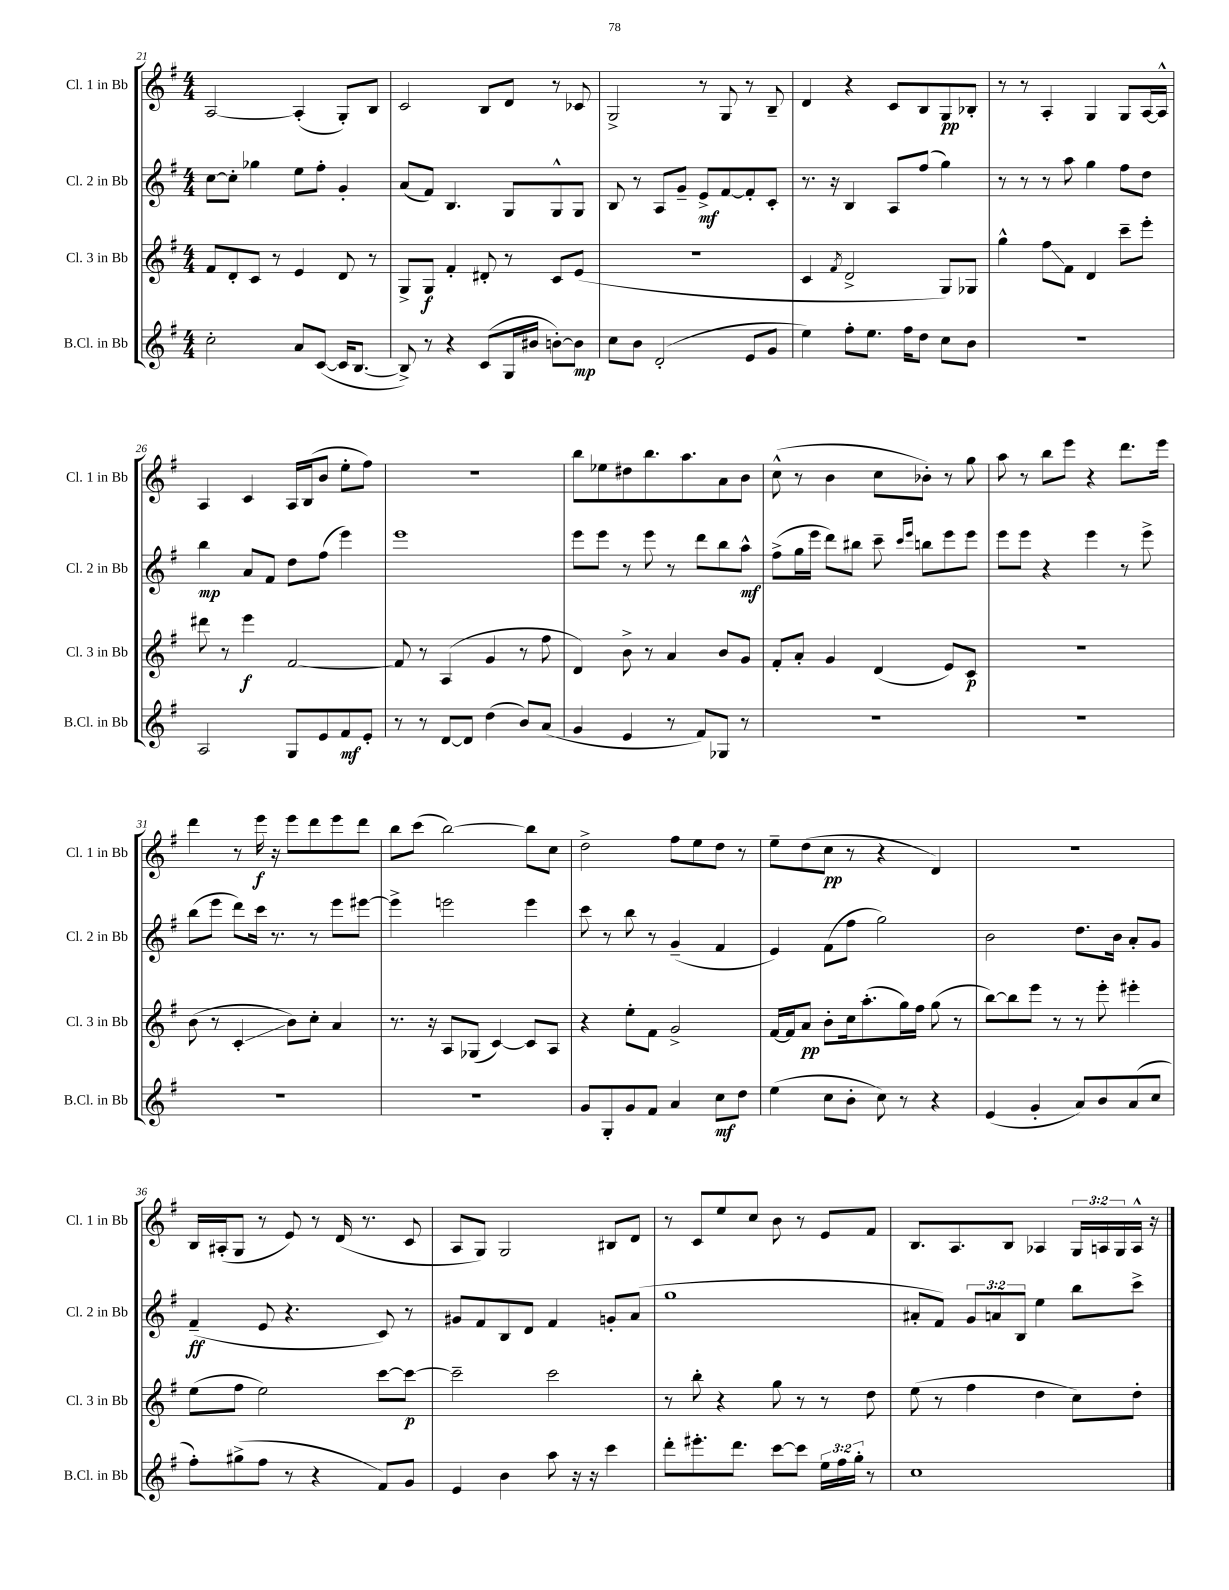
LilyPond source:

<<
\new StaffGroup <<
\new Staff = "s0" \with { instrumentName = "Cl. 1 in Bb" shortInstrumentName = "Cl. 1 in Bb" } {
    \clef treble \key g \major \numericTimeSignature \time 4/4 \override Staff.TupletNumber.text = #tuplet-number::calc-fraction-text
    a2~ a4-.( g8-.) b8 |
    c'2 b8 d'8 r8 ces'8 |
    g2-> r8 g8 r8 b8-- |
    d'4 r4 c'8 b8 g8\pp bes8-. |
    r8 r8 a4-. g4 g8 a16~ a16-^ |
    a4 c'4 a16 b16( b'8 e''8-. fis''8) |
    r1 |
    b''8 ees''8 dis''8 b''8. a''8. a'8 b'8 |
    c''8-^( r8 b'4 c''8 bes'8-.) r8 g''8 |
    a''8 r8 b''8 e'''8 r4 d'''8. e'''16 |
    d'''4 r8 e'''16\f r16 e'''8 d'''8 e'''8 d'''8 |
    b''8 c'''8( b''2~) b''8 c''8 |
    d''2-> fis''8 e''8 d''8 r8 |
    e''8-- d''8( c''8\pp r8 r4 d'4) |
    R1 |
    b16 ais16-.( g8 r8 e'8) r8 d'16( r8. c'8 |
    a8 g8) g2 bis8 d'8 |
    r8 c'8 e''8 c''8 b'8 r8 e'8 fis'8 |
    b8. a8. b8 aes4 \tuplet 3/2 { g16 a16 g16 } a16-^ r16 \bar "|." |
}
\new Staff = "s1" \with { instrumentName = "Cl. 2 in Bb" shortInstrumentName = "Cl. 2 in Bb" } {
    \clef treble \key g \major \numericTimeSignature \time 4/4 \override Staff.TupletNumber.text = #tuplet-number::calc-fraction-text
    c''8~ c''8-. ges''4 e''8 fis''8-. g'4-. |
    a'8( fis'8) b4. g8 g8-^ g8 |
    b8 r8 a8 g'8-- e'8->\mf fis'8~ fis'8-. c'8-. |
    r8. r16 b4 a8 fis''8( g''4) |
    r8 r8 r8 a''8 g''4 fis''8 d''8 |
    b''4\mp a'8 fis'8 d''8 fis''8( e'''4) |
    e'''1 |
    e'''8 e'''8 r8 e'''8 r8 d'''8 b''8 a''8-^\mf |
    fis''8->( g''16 e'''16 d'''8) bis''8 c'''8-- \grace { c'''16 e'''16 } b''8 e'''8 e'''8 |
    e'''8 e'''8 r4 e'''4 r8 e'''8-> |
    b''8( e'''8 d'''8) c'''16 r8. r8 e'''8 eis'''8~ |
    eis'''4-> e'''2 e'''4 |
    c'''8 r8 b''8 r8 g'4--( fis'4 |
    e'4) fis'8( fis''8 g''2) |
    b'2 d''8. b'16 a'8-. g'8 |
    fis'4--\ff( e'8 r4. c'8) r8 |
    gis'8 fis'8 b8 d'8 fis'4 g'8-. a'8( |
    g''1 |
    ais'8-. fis'8) \tuplet 3/2 { g'8 a'8 b8 } e''4 b''8 c'''8-> \bar "|." |
}
\new Staff = "s2" \with { instrumentName = "Cl. 3 in Bb" shortInstrumentName = "Cl. 3 in Bb" } {
    \clef treble \key g \major \numericTimeSignature \time 4/4
    fis'8 d'8-. c'8 r8 e'4 d'8 r8 |
    g8-> g8\f fis'4-. dis'8-. r8 c'8 e'8( |
    R1 |
    c'4 \acciaccatura { fis'8 } d'2-> g8) ges8 |
    g''4-^ fis''8\glissando fis'8 d'4 c'''8-- e'''8-. |
    dis'''8 r8 e'''4\f fis'2~ |
    fis'8 r8 a4( g'4 r8 fis''8 |
    d'4) b'8-> r8 a'4 b'8 g'8 |
    fis'8-. a'8-. g'4 d'4( e'8) c'8\p |
    R1 |
    b'8( r8 c'4-.\glissando b'8) c''8-. a'4 |
    r8. r16 a8 ges8( c'4~) c'8 a8 |
    r4 e''8-. fis'8 g'2-> |
    fis'16~ fis'16 a'8\pp b'8-. c''16 a''8.-.( g''16) fis''16 g''8( r8 |
    b''8~) b''8 e'''8 r8 r8 e'''8-. eis'''4-. |
    e''8( fis''8 e''2) c'''8~ c'''8~\p |
    c'''2-- c'''2 |
    r8 b''8-. r4 g''8 r8 r8 d''8 |
    e''8( r8 fis''4 d''4 c''8) d''8-. \bar "|." |
}
\new Staff = "s3" \with { instrumentName = "B.Cl. in Bb" shortInstrumentName = "B.Cl. in Bb" } {
    \clef treble \key g \major \numericTimeSignature \time 4/4 \override Staff.TupletNumber.text = #tuplet-number::calc-fraction-text
    c''2-. a'8 c'8~( c'16 b8.~ |
    b8->) r8 r4 c'8( g16 bis'16 b'8~-.) b'8\mp |
    c''8 b'8 d'2-.( e'8 g'8 |
    e''4) fis''8-. e''8. fis''16 d''8 c''8 b'8 |
    R1 |
    a2 g8 e'8 fis'8\mf e'8-. |
    r8 r8 d'8~ d'8 d''4( b'8) a'8( |
    g'4 e'4 r8 fis'8) ges8 r8 |
    R1 |
    R1 |
    R1 |
    R1 |
    g'8 g8-. g'8 fis'8 a'4 c''8\mf d''8 |
    e''4( c''8 b'8-. c''8) r8 r4 |
    e'4( g'4-. a'8) b'8 a'8( c''8 |
    fis''8-.) gis''8->( fis''8 r8 r4 fis'8) g'8 |
    e'4 b'4 a''8 r16 r16 c'''4 |
    d'''8-. eis'''8.-. d'''8. c'''8~ c'''8 \tuplet 3/2 { e''16 fis''16 g''16-. } r8 |
    c''1 \bar "|." |
}
>>
>>
\layout { \context { \Score currentBarNumber = #21 } }
